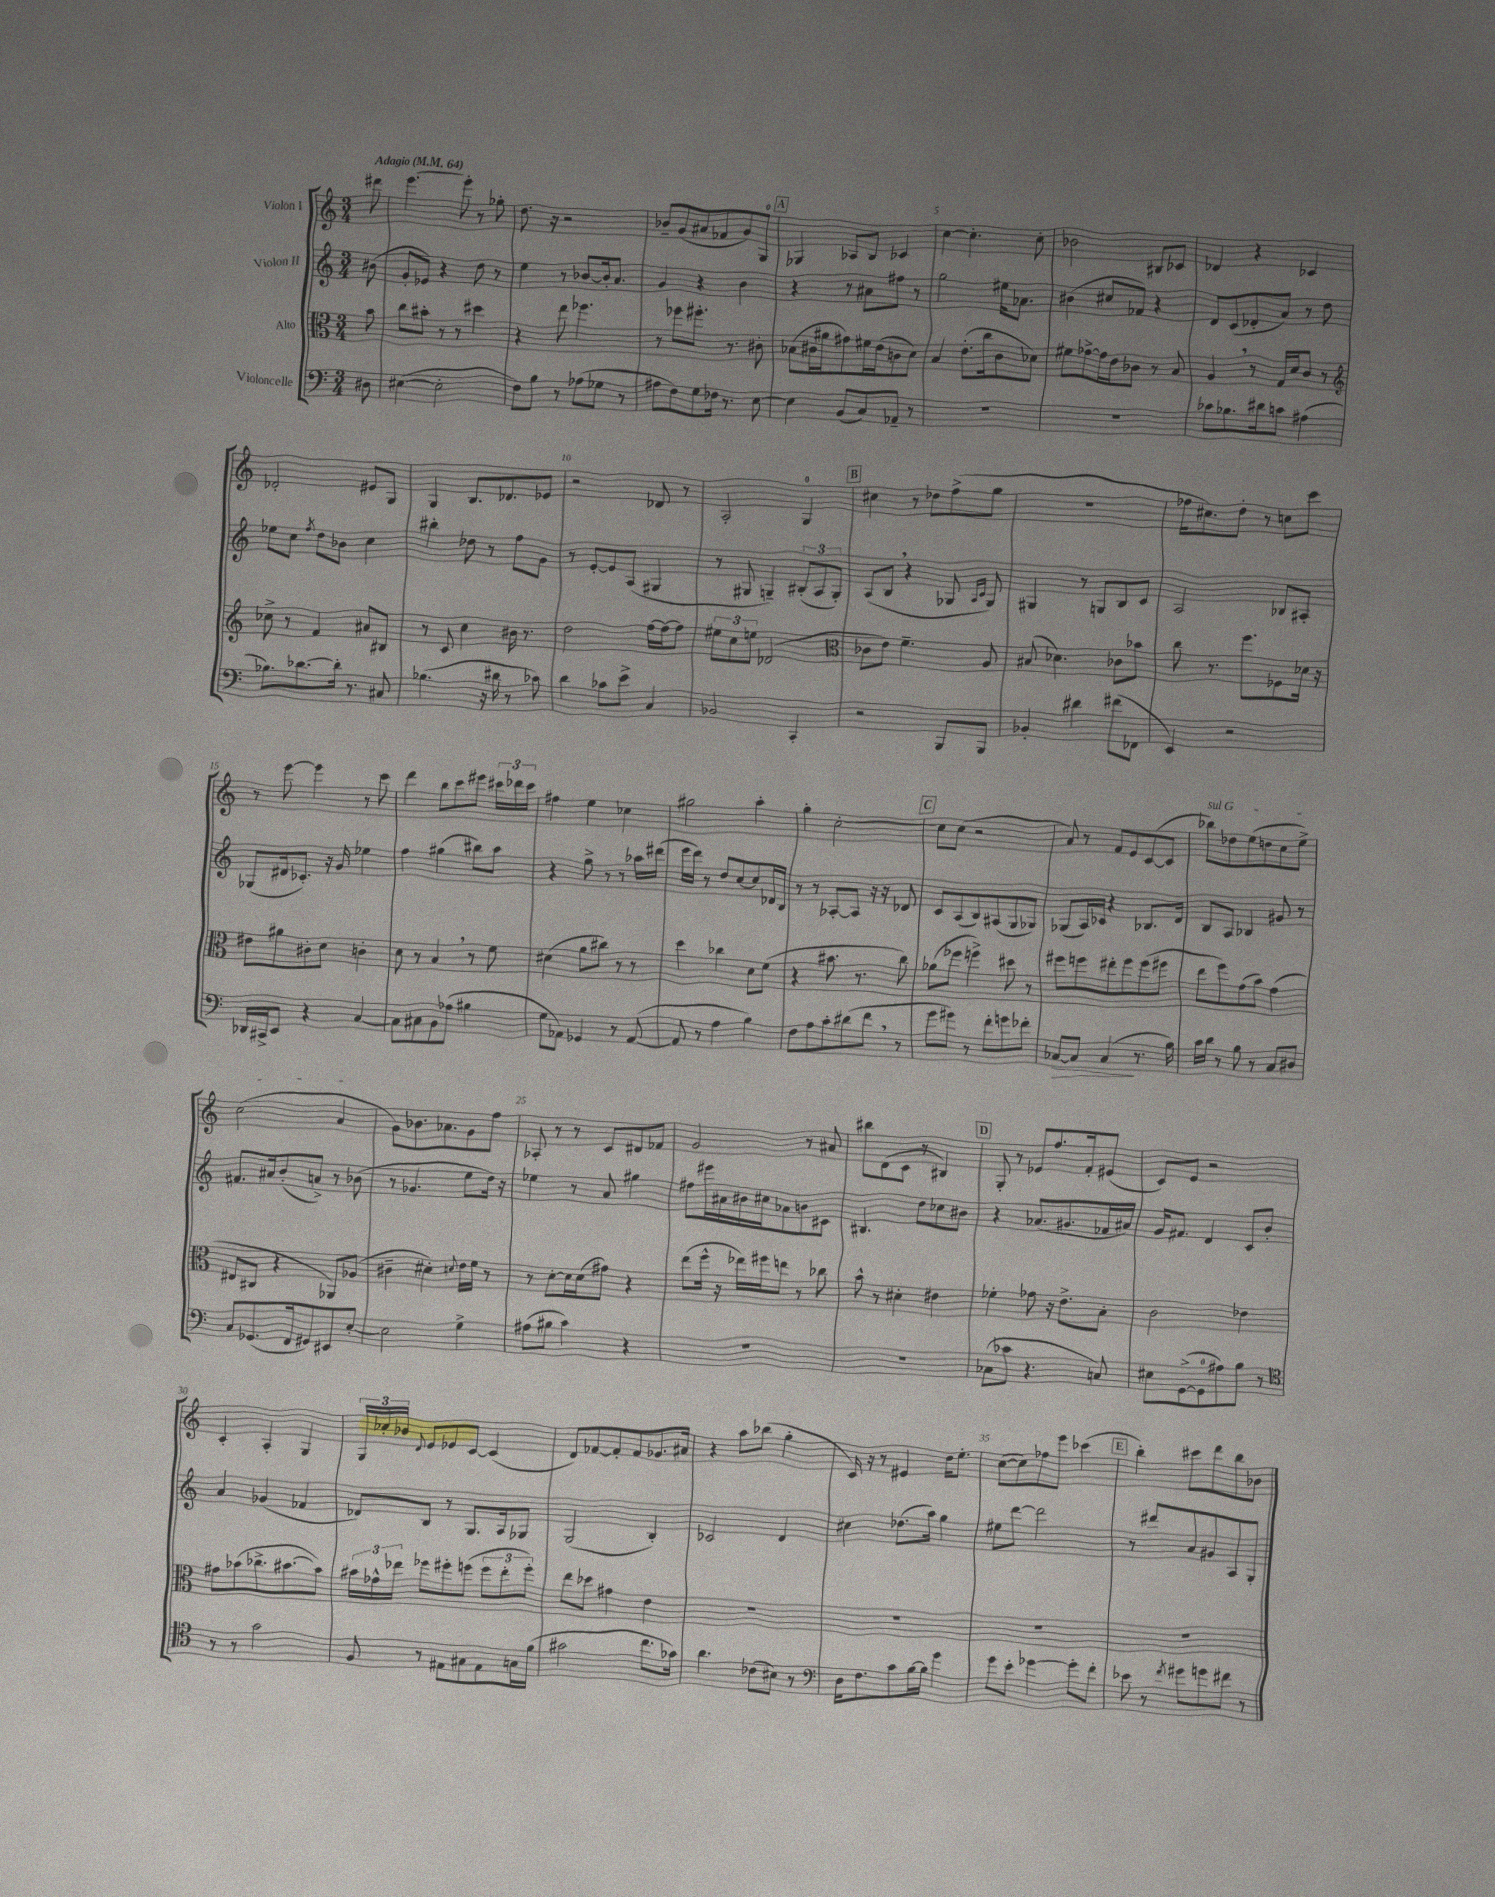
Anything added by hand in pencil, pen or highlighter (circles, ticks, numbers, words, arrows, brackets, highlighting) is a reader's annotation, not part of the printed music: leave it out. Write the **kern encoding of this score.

**kern	**dynam	**kern	**kern	**kern
*part4	*part4	*part3	*part2	*part1
*staff4	*staff4	*staff3	*staff2	*staff1
*I"Violoncelle	*	*I"Alto	*I"Violon II	*I"Violon I
*clefF4	*	*clefC3	*clefG2	*clefG2
*k[]	*	*k[]	*k[]	*k[]
*M3/4	*	*M3/4	*M3/4	*M3/4
*MM64	*	*MM64	*MM64	*MM64
=	=	=	=	=
!	!	!	!	!LO:TX:a:B:t=Adagio
8D#X\	.	8b\	(8b#X\	8ddd#X\
=1	=1	=1	=1	=1
([4E#X\	.	8cc\L	8g'/L	[4.eee\
.	.	8b#X'\J	8e-X/J)	.
2E#'\]	.	8r	4r	.
.	.	8r	.	8eee'\]
.	.	4dd#X\	8dd\	8r
.	.	.	8r	8gg-X'\
=2	=2	=2	=2	=2
8F\L)	.	4r	4ee\	8.dd\
8B\J	.	.	.	.
.	.	.	.	16r
8r	.	8ee\	8r	2r
(8A-X\L	.	4.ff-X\	[8b-X/L	.
8G-X\J	.	.	16b-'/k]	.
.	.	.	8.a/J	.
8r	.	.	.	.
=3	=3	=3	=3	=3
8A#X\L	.	8r	4g/	8b-X~/L
8F\)	.	8ff-X\L	.	(8g/
8G\	.	8.ff#X'\J	4r	8a#X/
16F-X\Jk	.	.	.	8f-X/
8.r	.	8.r	.	.
.	.	.	4b\	8g/)
[8E\	.	8c#X'\	.	8G/J
!!LO:REH:place=s1:t=A
=4	=4	=4	=4	=4
4E\]	.	(8B-X\L	4r	4G-X/
.	.	16c#X\L	.	.
.	.	16a#X\J	.	.
(8BB/L	.	8g#X\)	8r	8A-X/L
8C/)	.	16f#X\L	8a#X\L	8B/J
.	.	(16e\J	.	.
8AA-X~/J	.	8cn\	8ff#X\J	4c-X/
8r	.	8d\J)	8r	.
=5	=5	=5	=5	=5
2.r	.	4B/	2gg\	[4cc\
.	.	(8.e'\L	.	4.cc'\]
.	.	16cc\k	.	.
.	.	8c\	16ee#X\KL	.
.	.	.	8.a-X\J	.
.	.	8d-X\J)	.	8cc'\
=6	=6	=6	=6	=6
2.r	.	8f#X\L	(4b#X\	2b-X\
.	.	[8g-X^\	.	.
.	.	16g-\L]	8cc#X/L	.
.	.	16e\J	.	.
.	.	8c-X\J	8f-X/J)	.
.	.	8r	4r	8B#X/L
.	.	8B/	.	8c-X/J
=7	=7	=7	=7	=7
8c-X\L	.	4A,/	8d/L	4d-X/
8.B-X\	.	.	(8c/	.
.	.	8r	8d-X'/	4r
16d#X\k	.	.	.	.
8cn\J	.	16G/LL	8a/J)	.
.	.	16d/J	.	.
(4A#X\	.	8c/J	8r	4c-X/
.	.	8r	8dd\	.
!!LO:LB:g=z
=8	=8	=8	=8	=8
*	*	*clefG2	*	*
8.B-X\L)	.	8cc-X^\	8ee-X\L	2d-X'/
.	.	8r	8cc\J	.
[8.d-X\	.	.	.	.
.	.	.	8qff/	.
.	.	4f/	8dd\L	.
16d-'\Jk]	.	.	8b-X\J	.
8.r	.	.	.	.
.	.	8a#X/L	4cc\	8e#X/L
8C#X/	.	8B#X/J	.	8G/J
=9	=9	=9	=9	=9
(4.B-X\	.	8r	4bb#X'\	4G/
.	.	8c/	.	.
.	.	4cc\	8dd-X\	8.B/L
16r	.	.	8r	.
16d#X\	.	.	.	8.d-X/
8r	.	16b#X\	8ff\L	.
.	.	8.r	.	.
8c-X\)	.	.	8g\J	8e-X/J
=10	=10	=10	=10	=10
4d\	.	2dd\	8r	2r
.	.	.	[8e'/L	.
8c-X\L	.	.	8e/]	.
8e^\J	.	.	(8A/J	.
4C/	.	[16ff\LL	4G#X/	8d-X/
.	.	16ff\J_	.	.
.	.	8ff\J]	.	8r
=11	=11	=11	=11	=11
2BB-X/	.	12ee#X\L	8r	2A'/
.	.	12cc\	.	.
.	.	.	8G#X/	.
.	.	12een\J	.	.
.	.	(2d-X/	4Gn~/)	.
4CC'/	.	.	(12B#X'/L	4G/
.	.	.	12A/	.
.	.	.	12G'/J)	.
!!LO:REH:place=s1:t=B
=12	=12	=12	=12	=12
*	*	*clefC3	*	*
2r	.	8c-X\L	(8A/L	4cc#X\
.	.	8e\J)	8B,/J	.
.	.	4.f~\	4r	8r
.	.	.	.	8dd-X\L
8BBB/L	.	.	8G-X/	(8ff^\
.	.	.	16qqA/LL	.
.	.	.	16qqc/JJ	.
8BBB/J	.	8A/	8G-/)	8gg\J
=13	=13	=13	=13	=13
4BB-X'/	.	(8B#X/	4G#X/	2.r
.	.	4.d-X\)	.	.
4d#X\	.	.	8r	.
.	.	.	8Gn/L	.
(8f#X\L	.	8c-X\L	8B/	.
8FF-X\J	.	8b-X\J	8c/J	.
=14	=14	=14	=14	=14
4EE/)	.	8cc\	2A/	16ff-X\KL
.	.	.	.	8.cc#X\)
.	.	8.r	.	.
2r	.	.	.	8dd'\J
.	.	8.ff\L	.	.
.	.	.	.	8r
.	.	8F-X\	8B-X/L	8ccn\L
.	.	16d-X\Jk	8A#X'/J	8ccc\J
.	.	16r	.	.
!!LO:LB:g=z
=15	=15	=15	=15	=15
16DD-X/LL	.	8e#X\L	(8G-X/L	8r
16CC#X^/J	.	.	.	.
8EE/J	.	8a#X\	16d#X/k	[8eee\
.	.	.	8.c-X'/J)	.
4r	.	8c#X'\	.	4eee\]
.	.	8d\J	16r	.
.	.	.	16g/	.
[4C/	.	4cn'\	4ee-X\	8r
.	.	.	.	8ccc\
=16	=16	=16	=16	=16
8C\L]	.	8d\	4ff\	4ddd\
8C#X\	.	8r	.	.
8BB\	.	4B,/	(4gg#X\	8bb\L
(8A-X\J	.	.	.	8ccc\
4B#X\	.	8r	8bb#X\L)	8eee#X\J
.	.	8f\	8aa\J	24ccc#X\LL
.	.	.	.	24ddd-X\
.	.	.	.	24ccc#\JJ
=17	=17	=17	=17	=17
8G\L	.	(4d#X\	4r	4ff#X\
8AA-X\J)	.	.	.	.
4GG-X/	.	8a\L	8gg^\	4ee\
.	.	8cc#X\J)	8r	.
8r	.	8r	8r	4cc-X\
([8AA-/	.	8r	16aa-X\LL	.
.	.	.	(16ddd#X\JJ	.
=18	=18	=18	=18	=18
8AA-/]	.	4dd\	16eee\LL	2gg#X\
.	.	.	16ddd\JJ)	.
8r	.	.	8r	.
4A\	.	4cc-X\	8dd/L	.
.	.	.	[8cc/	.
4B\)	.	8d\L	8cc/]	4aa'\
.	.	(8f\J	16d-X/L	.
.	.	.	16B/JJ	.
=19	=19	=19	=19	=19
8F\L	.	4r	8r	4gg'\
8A\	.	.	8r	.
8c'\	.	8.b#X\	[8A-X'/L	[2cc'\
(8d#X\	.	.	8A-/J]	.
.	.	8.r	.	.
8f,\J	.	.	16r	.
.	.	.	16r	.
8r	.	8cc\)	8d-X/	.
!!LO:REH:place=s1:t=C
=20	=20	=20	=20	=20
8g\L	.	(8a-X\L	8c/L	8cc\L]
8g#X\J)	.	8ff-X\J	(8A/	(8cc\J
8r	.	4ffn^\)	8B/)	2r
8f'\L	.	.	(8A#X/	.
8gn\	.	8dd#X\	8G/	.
8f-X'\J	.	8r	8G-X/J)	.
=21	=21	=21	=21	=21
!	!LO:HP:b	!	!	!
[8C-X/L	>	8ff#X\L	(8G-X/L	8a/)
8C-/J]	.	8ffn\	16A/L)	8r
.	.	.	16c-X/JJ	.
(4C-/	.	8ee#X'\	4r	8f/L
.	.	8ff\	.	8e/
8.r	]	(8ff\	8.B-X/L	([8c/
.	.	8ff#X\J	.	8c/J]
16B\)	.	.	16d/Jk	.
=22	=22	=22	=22	=22
!	!	!	!	!LO:TX:a:i:t=sul G
16c\LL	.	8ee\L	8B/L	8bb-X\L)
16d\JJ	.	.	.	.
8r	.	8ff\)	8A/J	8dd-X\
8B\	.	(8g\	4B-X/	(8ee\
8r	.	8b\J)	.	8ddn\
8C/L	.	(4g\	8g#X/	8cc\
8D#X/J	.	.	8r	8ee^\J)
!!LO:LB:g=z
=23	=23	=23	=23	=23
8C/L	.	8E#X/L	8.f#X/L	(2cc\
(8.GG-X/	.	8C#X/J	.	.
.	.	.	16a#X/k	.
.	.	4r	(8b'/	.
16FF/k	.	.	.	.
8GG#X/)	.	.	8an^/J)	.
8EE#X/	.	8AA-X/L)	8r	4a/
[8E'/J	.	(8A-X/J	(8b-X\	.
=24	=24	=24	=24	=24
2E\]	.	4c#X~\	8r	8g\L)
.	.	.	4.g-X/	8.b-X\
.	.	4d#X'\)	.	.
.	.	.	.	8.a-X\
.	.	8qqdn/	.	.
4G^\	.	16e\LL	8ee\L	8g\
.	.	16f\JJ	.	.
.	.	8r	16dd\Jk)	8ff\J
.	.	.	16r	.
=25	=25	=25	=25	=25
(8A#X\L	.	8r	4ee-X\	8A-X'/
8B#X\J	.	[8d'\L	.	8r
4c\)	.	16d\L]	8r	8r
.	.	(16d\J	.	.
.	.	8g#X\J)	8a/	8c/L
4r	.	4r	4gg#X\	8d#X/
.	.	.	.	8f-X/J
=26	=26	=26	=26	=26
2.r	.	(8ee\L	8ff#X\L	2g/
.	.	16ff^^\Jk	16eee#X\L	.
.	.	16r	16a#X\	.
.	.	16ee-X\LL)	16b#X\	.
.	.	16ff#X\J	16cc#X\J	.
.	.	8een\J	8a-X\	.
.	.	8r	8bn\	8r
.	.	8cc-X\	8c#X\J	8a#X/
=27	=27	=27	=27	=27
2.r	.	8b^^\	4.B#X/	8bb#X\L
.	.	8r	.	(8d\
.	.	4d#X'\	.	8c\J
.	.	.	8dd\L	8r
.	.	4e#X\	8cc-X\	4B#X/)
.	.	.	8b#X\J	.
!!LO:REH:place=s1:t=D
=28	=28	=28	=28	=28
(8C-X\L	.	4f-X'\	4r	8G'/
8c-X\J	.	.	.	8r
4.r	.	8g-X\	(8.a-X/L	8e-X/L
.	.	16r	.	8.ff/
.	.	8.e^\L	8.g#X/	.
.	.	.	.	16f'/k
8Cn/)	.	8B'\J	16f-X/L	(8e#X/J
.	.	.	16a#X/JJ)	.
=29	=29	=29	=29	=29
8E#X\L	.	2c\	16g/KL	8c/L)
.	.	.	8.f#X/J	.
([8GG^\	.	.	.	8e/J
8GG\]	.	.	4d/	2r
8A#X\)	.	.	.	.
8B\J	.	4e-X\	8c/L	.
8r	.	.	8b'/J	.
!!LO:LB:g=z
=30	=30	=30	=30	=30
*clefC4	*	*	*	*
8r	.	8g#X\L	4a/	4c'/
8r	.	(8b-X\	.	.
2g\	.	8.cc-X^\	(4g-X/	4A'/
.	.	[8.b#X\	.	.
.	.	.	4f-X/	4G/
.	.	8b#\J])	.	.
=31	=31	=31	=31	=31
8F/	.	24b#X\LL	8d-X/L)	24G/LL
.	.	24g-X^^\	.	24cc-X'/
.	.	24ee-X\JJ	.	24b-X/JJ
.	.	.	.	8qqd/
8r	.	8ff-X\L	8B/J	8e/L
8E#X\L	.	8ff#X'\	8r	8e-X/
8G#X\	.	(8ffn\J	8.G/L	[8c/J
8E#\	.	12ff\L	.	(4c/]
.	.	.	16A/k	.
.	.	12ee-'\	.	.
16Gn\L	.	.	8G-X/J	.
.	.	12ff'\J)	.	.
(16f\JJ	.	.	.	.
=32	=32	=32	=32	=32
2g#X\	.	8ee\L	(2G/	8d/L)
.	.	8dd-X\J	.	[8f-X/
.	.	4g#X\	.	8f-'/]
.	.	.	.	8f-/
8.cc\L	.	4e\	4B'/)	8.g-X/
16g-X\Jk)	.	.	.	16a#X/Jk
=33	=33	=33	=33	=33
4.a\	.	2.r	2c-X/	4r
.	.	.	.	8aa\L
(8c-X\L	.	.	.	(8bb-X\J
8B#X\J)	.	.	4d/	4gg'\
8r	.	.	.	.
=34	=34	=34	=34	=34
*clefF4	*	*	*	*
16D\KL	.	2.r	4cc#X\	16c/)
8.F\	.	.	.	16r
.	.	.	.	8r
8c\	.	.	(8.dd-X\L	4e#X/
[16B\L	.	.	.	.
16B\JJ]	.	.	16aa\Jk)	.
4g\	.	.	4gg\	16dd\KL
.	.	.	.	8.ee'\J
=35	=35	=35	=35	=35
8g\L	.	2.r	8ee#X\L	([8cc\L
8e'\J	.	.	[8ddd\J	8cc\])
[4g-X\	.	.	2ddd\]	8ff-X\
.	.	.	.	8eee\J
8g-'\L]	.	.	.	(4ccc-X\
8f'\J	.	.	.	.
!!LO:REH:place=s1:t=E
=36	=36	=36	=36	=36
8e-X\	.	2.r	8r	4bb'\)
8r	.	.	8ddd#X/L	.
8qf/	.	.	.	.
8g#X\L	.	.	8a/	8ccc#X\L
8gn\	.	.	8g#X/	8ddd\
8f#X\J	.	.	8A/	8bb\
8r	.	.	8G'/J	8b-X\J
==	==	==	==	==
*-	*-	*-	*-	*-
